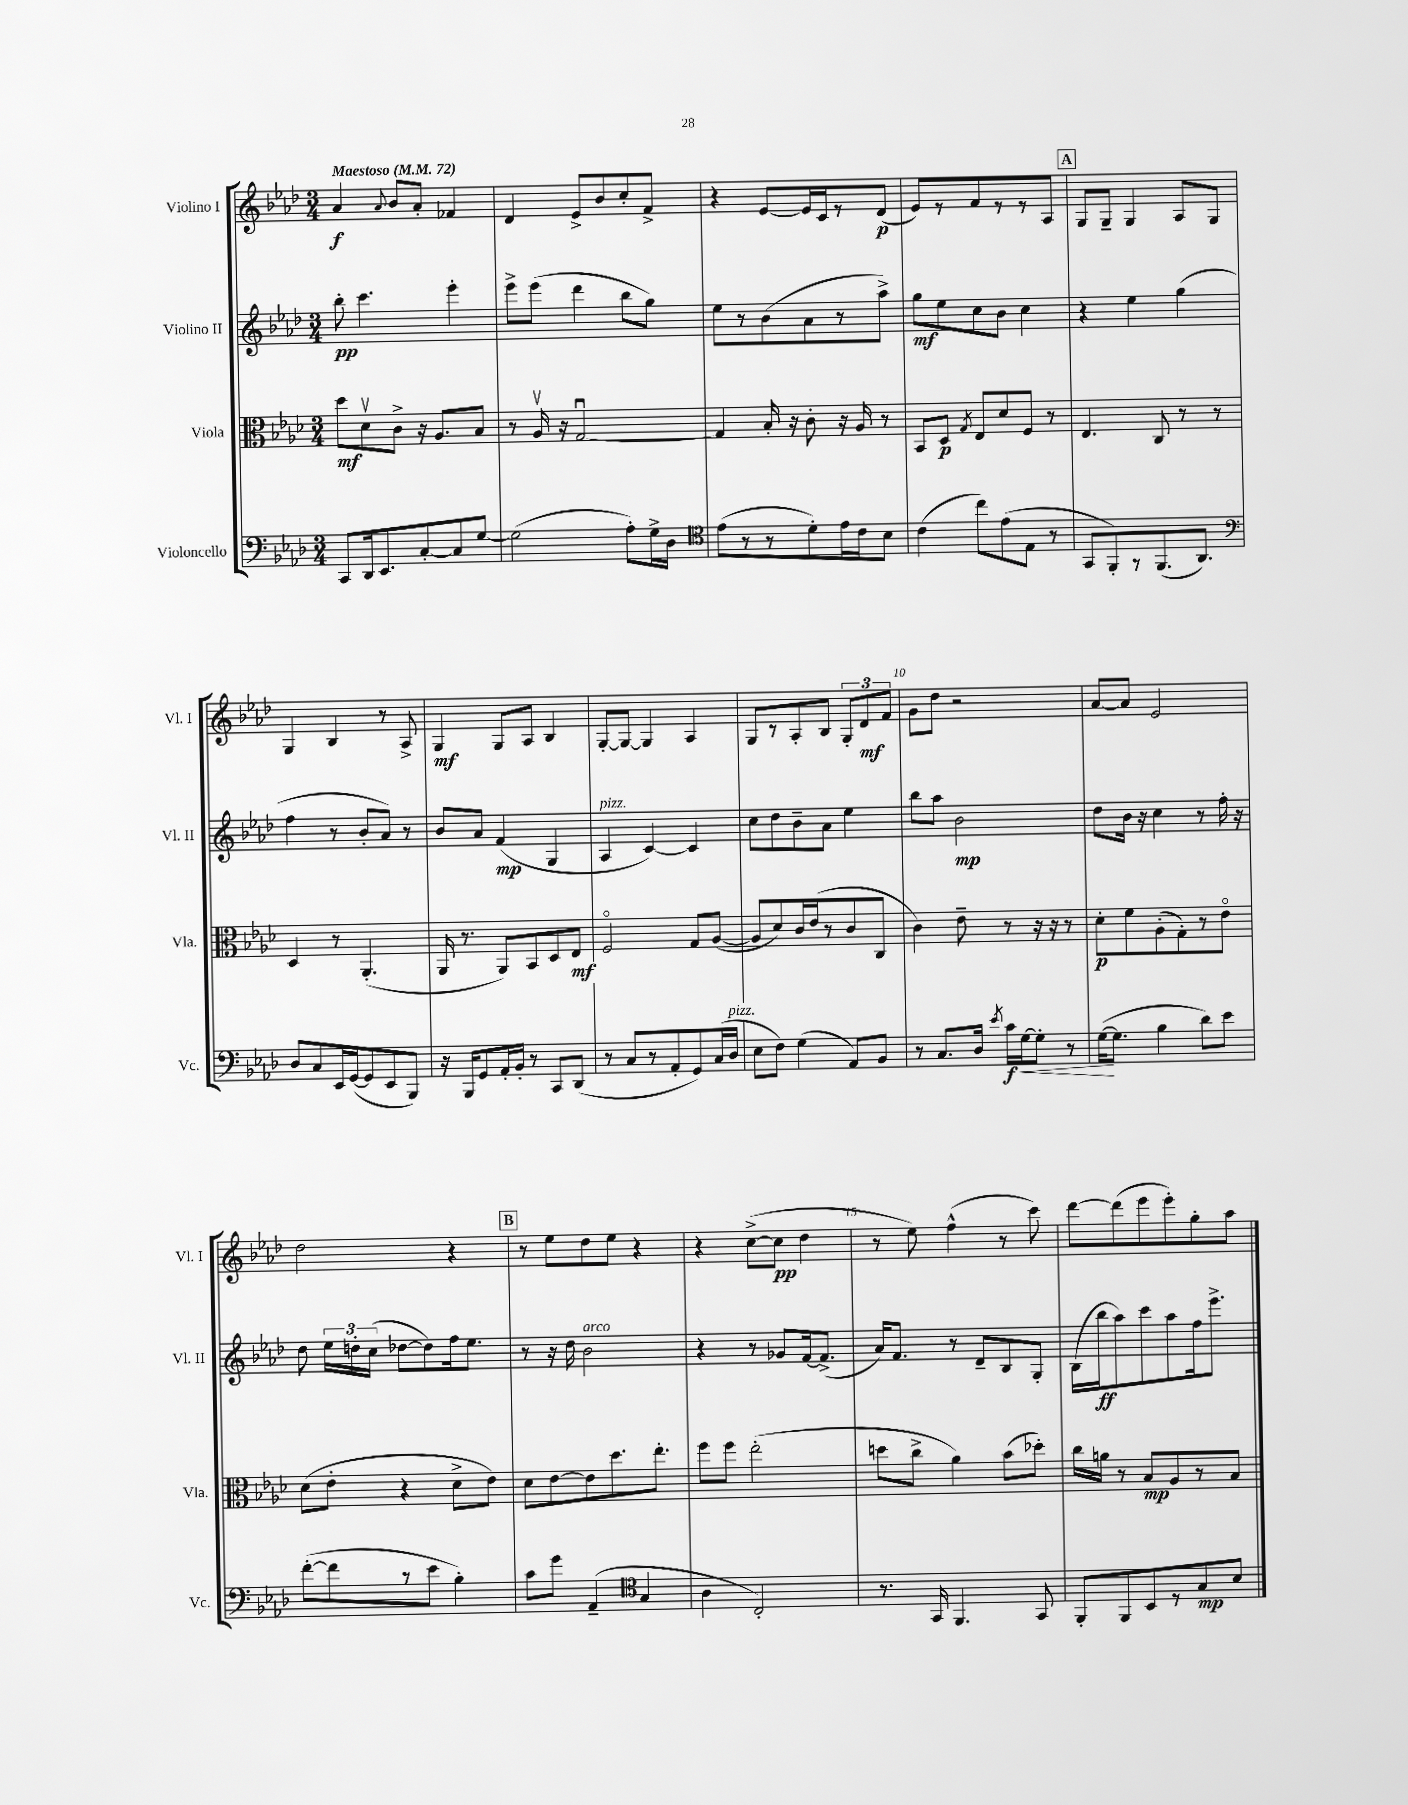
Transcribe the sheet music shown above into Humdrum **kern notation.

**kern	**dynam	**kern	**dynam	**kern	**dynam	**kern	**dynam
*part4	*part4	*part3	*part3	*part2	*part2	*part1	*part1
*staff4	*staff4	*staff3	*staff3	*staff2	*staff2	*staff1	*staff1
*I"Violoncello	*	*I"Viola	*	*I"Violino II	*	*I"Violino I	*
*I'Vc.	*	*I'Vla.	*	*I'Vl. II	*	*I'Vl. I	*
*clefF4	*	*clefC3	*	*clefG2	*	*clefG2	*
*k[b-e-a-d-]	*	*k[b-e-a-d-]	*	*k[b-e-a-d-]	*	*k[b-e-a-d-]	*
*M3/4	*	*M3/4	*	*M3/4	*	*M3/4	*
*MM72	*	*MM72	*	*MM72	*	*MM72	*
=1	=1	=1	=1	=1	=1	=1	=1
!	!	!	!	!	!	!LO:TX:a:B:t=Maestoso	!
8CC/L	.	8dd-\L	mf	8bb-'\	pp	4a-/	f
16DD-/k	.	8d-v\	.	4.ccc\	.	.	.
8.EE-/	.	.	.	.	.	.	.
.	.	.	.	.	.	8qqa-/	.
.	.	8c^\J	.	.	.	8b-/L	.
[8C'/	.	16r	.	.	.	8a-'/J	.
.	.	8.A-/L	.	.	.	.	.
8C/]	.	.	.	4eee-'\	.	4f-X/	.
[8G/J	.	8B-/J	.	.	.	.	.
=2	=2	=2	=2	=2	=2	=2	=2
(2G\]	.	8r	.	8eee-^\L	.	4d-/	.
.	.	16A-v/	.	(8eee-\J	.	.	.
.	.	16r	.	.	.	.	.
.	.	[2Gu/	.	4ddd-\	.	8e-^/L	.
.	.	.	.	.	.	8b-/	.
8A-'\L)	.	.	.	8bb-\L	.	8cc'/	.
16G^\L	.	.	.	8gg\J)	.	8f^/J	.
16D-\JJ	.	.	.	.	.	.	.
=3	=3	=3	=3	=3	=3	=3	=3
*clefC4	*	*	*	*	*	*	*
(8e-\L	.	4G/]	.	8ee-\L	.	4r	.
8r	.	.	.	8r	.	.	.
8r	.	16B-'/	.	(8b-\	.	[8e-/L	.
.	.	16r	.	.	.	.	.
8d-'\)	.	8c'\	.	8a-\	.	16e-/L]	.
.	.	.	.	.	.	16c/J	.
16e-\L	.	16r	.	8r	.	8r	.
16c\J	.	16A-/	.	.	.	.	.
8B-\J	.	8r	.	8aa-^\J)	.	(8d-/J	p
=4	=4	=4	=4	=4	=4	=4	=4
(4c\	.	8BB-/L	.	8gg\L	mf	8e-/L)	.
.	.	8D-/J	p	8ee-\	.	8r	.
.	.	8qG/	.	.	.	.	.
8cc\L)	.	8E-/L	.	8cc\	.	8f/	.
(8e-\	.	8d-/	.	8b-\J	.	8r	.
8E-\J	.	8F/J	.	4cc\	.	8r	.
8r	.	8r	.	.	.	8A-/J	.
!!LO:REH:place=s1:t=A
=5	=5	=5	=5	=5	=5	=5	=5
8GG/L	.	4.E-/	.	4r	.	8G/L	.
8FF'/)	.	.	.	.	.	8G~/J	.
8r	.	.	.	4ee-\	.	4G/	.
(8.FF/	.	8C/	.	.	.	.	.
.	.	8r	.	(4gg\	.	8A-/L	.
8.AA-/J)	.	.	.	.	.	.	.
.	.	8r	.	.	.	8G/J	.
!!LO:LB:g=z
=6	=6	=6	=6	=6	=6	=6	=6
*clefF4	*	*	*	*	*	*	*
8D-/L	.	4D-/	.	4ff\	.	4G/	.
8C/	.	.	.	.	.	.	.
16EE-/L	.	8r	.	8r	.	4B-/	.
([16GG/J	.	.	.	.	.	.	.
8GG/]	.	(4.AA-'/	.	8b-'/L	.	.	.
8EE-/	.	.	.	8a-/J)	.	8r	.
8BBB-/J)	.	.	.	8r	.	8A-^/	.
=7	=7	=7	=7	=7	=7	=7	=7
16r	.	16AA-/	.	8b-/L	.	4G/	mf
16BBB-/KL	.	8.r	.	.	.	.	.
8GG/	.	.	.	8a-/J	.	.	.
16AA-'/L	.	8AA-/L)	.	(4f/	mp	8G/L	.
16BB-'/JJ	.	.	.	.	.	.	.
8r	.	8BB-/	.	.	.	8A-/J	.
8CC/L	.	8D-/	.	4G/	.	4B-/	.
(8DD-/J	.	8E-/J	mf	.	.	.	.
=8	=8	=8	=8	=8	=8	=8	=8
!	!	!	!	!LO:TX:a:i:t=pizz.	!	!	!
8r	.	2F/	.	4A-/	.	[8G'/L	.
8C/L	.	.	.	.	.	8G/J_	.
8r	.	.	.	[4c/)	.	4G/]	.
8AA-'/	.	.	.	.	.	.	.
8GG/)	.	8G/L	.	4c/]	.	4A-/	.
(16C/L	.	([8A-/J	.	.	.	.	.
!LO:TX:a:i:t=pizz.	!	!	!	!	!	!	!
16D-/JJ	.	.	.	.	.	.	.
=9	=9	=9	=9	=9	=9	=9	=9
8E-\L	.	8A-/L]	.	8cc\L	.	8G/L	.
8F\J)	.	8d-/)	.	8dd-\	.	8r	.
(4G\	.	16c/L	.	8b-~\	.	8A-'/	.
.	.	(16e-/J	.	.	.	.	.
.	.	8r	.	8a-\J	.	8B-/J	.
8AA-/L)	.	8c/	.	4ee-\	.	12G'/L	.
.	.	.	.	.	.	12d-/	mf
8BB-/J	.	8C/J	.	.	.	.	.
.	.	.	.	.	.	12f/J	.
=10	=10	=10	=10	=10	=10	=10	=10
8r	.	4c\)	.	8bb-\L	.	8g\L	.
8.C/L	.	.	.	8aa-\J	.	8dd-\J	.
.	.	8e-~\	.	2b-\	mp	2r	.
16D-/Jk	.	.	.	.	.	.	.
8qe-/	.	.	.	.	.	.	.
!	!LO:HP:b	!	!	!	!	!	!
16c\LL	< f	8r	.	.	.	.	.
[16G\J	.	.	.	.	.	.	.
8G'\J]	.	16r	.	.	.	.	.
.	.	16r	.	.	.	.	.
8r	.	8r	.	.	.	.	.
=11	=11	=11	=11	=11	=11	=11	=11
([16G\KL	.	8d-'\L	p	8dd-\L	.	[8a-/L	.
8.G\J]	[	.	.	.	.	.	.
.	.	8f\	.	16b-\Jk	.	8a-/J]	.
.	.	.	.	16r	.	.	.
4B-\	.	(8A-'\	.	4cc\	.	2e-/	.
.	.	8G'\)	.	.	.	.	.
8d-\L)	.	8r	.	8r	.	.	.
8e-\J	.	8e-\J	.	16ff'\	.	.	.
.	.	.	.	16r	.	.	.
!!LO:LB:g=z
=12	=12	=12	=12	=12	=12	=12	=12
([8f'\L	.	(8d-\L	.	8dd-\	.	2dd-\	.
8f\]	.	8e-'\J	.	24ee-\LL	.	.	.
.	.	.	.	24ddn'\	.	.	.
.	.	.	.	(24cc\JJ	.	.	.
8r	.	4r	.	[8dd-X\L	.	.	.
8e-\J	.	.	.	8dd-\])	.	.	.
4B-'\)	.	8d-^\L	.	16ff\k	.	4r	.
.	.	.	.	8.ee-\J	.	.	.
.	.	8e-\J)	.	.	.	.	.
!!LO:REH:place=s1:t=B
=13	=13	=13	=13	=13	=13	=13	=13
8c\L	.	8d-\L	.	8r	.	8r	.
8g\J	.	[8e-\	.	16r	.	8ee-\L	.
.	.	.	.	16dd-\	.	.	.
!	!	!	!	!LO:TX:a:i:t=arco	!	!	!
(4AA-~/	.	8e-\]	.	2b-\	.	8dd-\	.
.	.	8.dd-\	.	.	.	8ee-\J	.
*clefC4	*	*	*	*	*	*	*
4G/	.	.	.	.	.	4r	.
.	.	8.ee-'\J	.	.	.	.	.
=14	=14	=14	=14	=14	=14	=14	=14
4A-\	.	8ff\L	.	4r	.	4r	.
.	.	8ff\J	.	.	.	.	.
2C'/)	.	(2ee-'\	.	8r	.	([8cc^\L	.
.	.	.	.	8g-X/L	.	8cc\J]	pp
.	.	.	.	[16f/k	.	4dd-\	.
.	.	.	.	(8.f^/J]	.	.	.
=15	=15	=15	=15	=15	=15	=15	=15
8.r	.	8ddn\L	.	16a-/KL)	.	8r	.
.	.	.	.	8.f/J	.	.	.
.	.	8cc^\J	.	.	.	8ee-\)	.
16GG/	.	.	.	.	.	.	.
4.FF/	.	4a-\)	.	8r	.	(4ff^^\	.
.	.	.	.	8d-~/L	.	.	.
.	.	(8b-\L	.	8B-/	.	8r	.
8GG/	.	8dd-X'\J)	.	8G'/J	.	8ccc\)	.
=16	=16	=16	=16	=16	=16	=16	=16
8FF'/L	.	16cc\LL	.	(16B-\LL	.	[8ddd-\L	.
.	.	16an\JJ	.	16bb-\J	ff	.	.
8FF/	.	8r	.	8aa-\)	.	(8ddd-\]	.
8BB-/	.	8B-/L	mp	8ccc\	.	8eee-\	.
8r	.	8A-/	.	8aa-\	.	8eee-'\)	.
8G/	mp	8r	.	16ff\k	.	8gg'\	.
.	.	.	.	8.eee-^\J	.	.	.
8B-/J	.	8B-/J	.	.	.	8aa-\J	.
==	==	==	==	==	==	==	==
*-	*-	*-	*-	*-	*-	*-	*-
